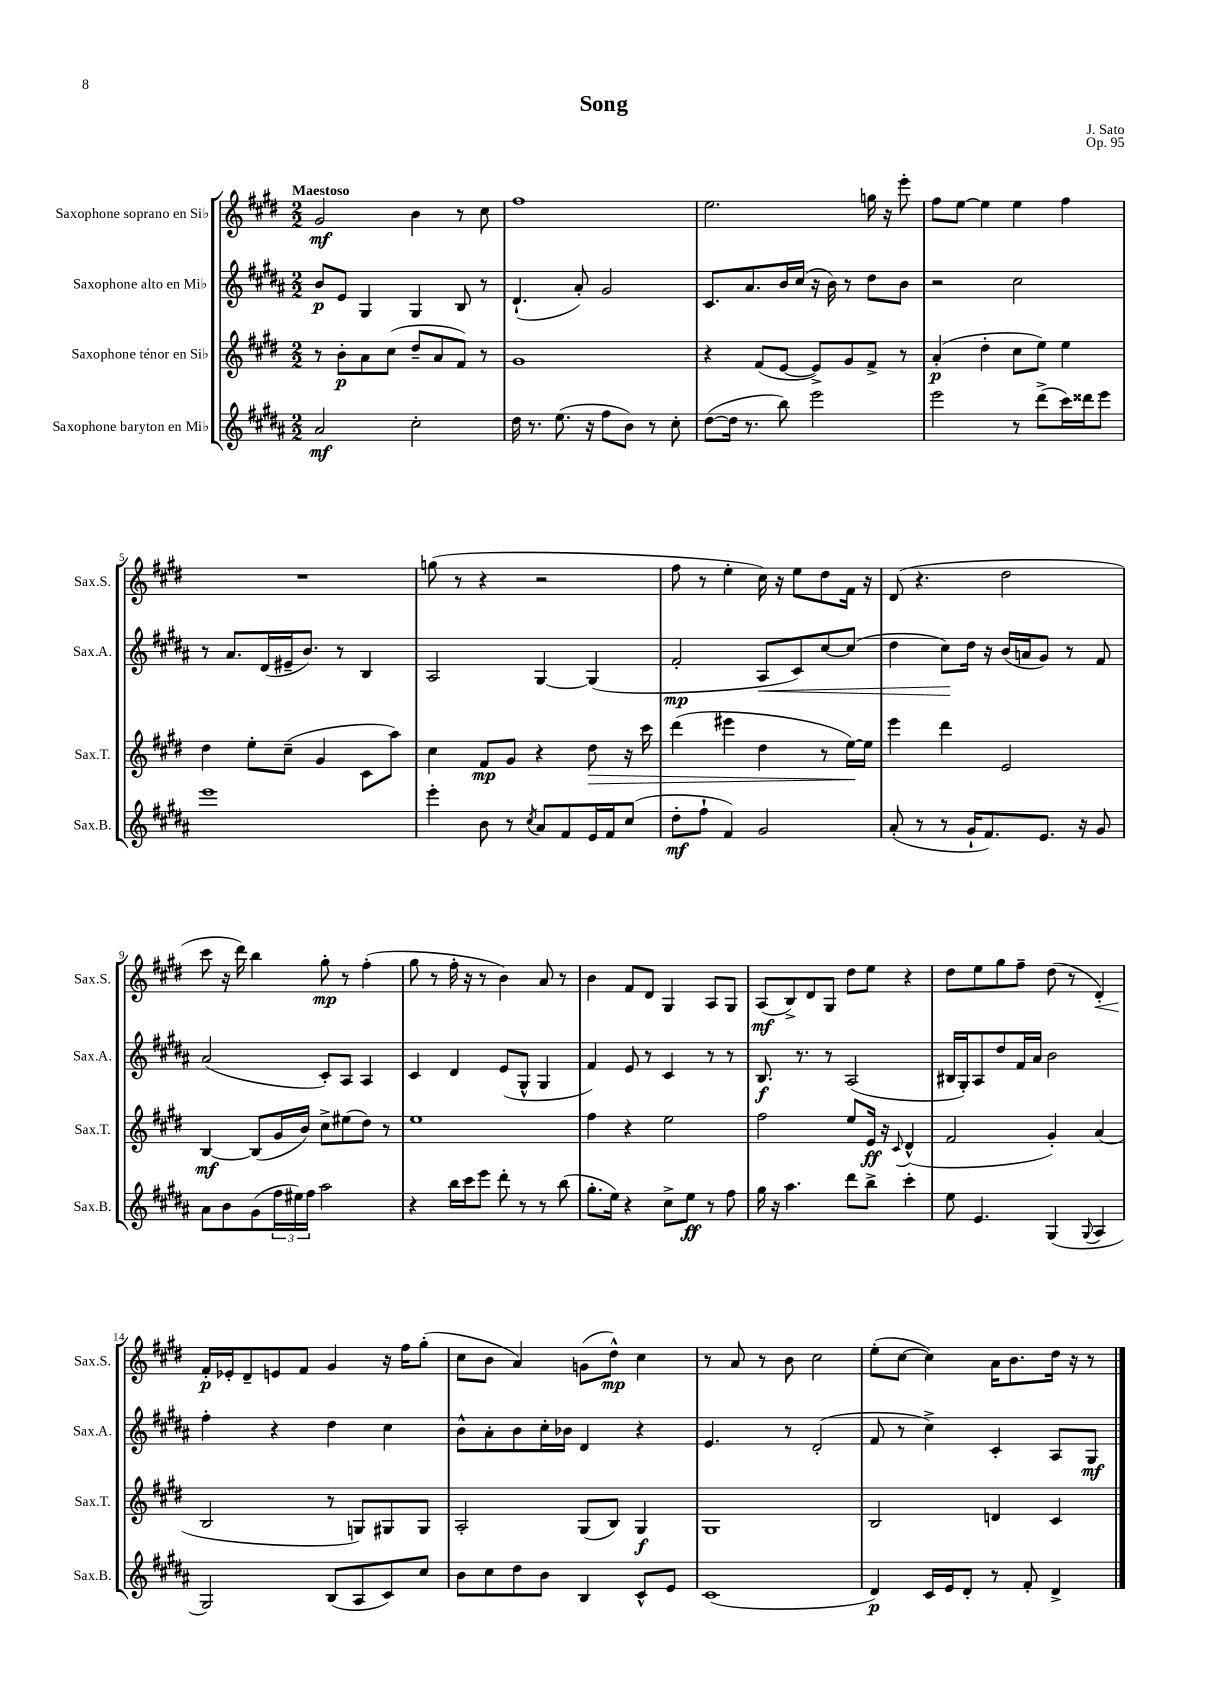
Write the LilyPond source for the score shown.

\header { title = "Song" composer = "J. Sato" opus = "Op. 95" }
<<
\new StaffGroup <<
\new Staff = "s0" \with { instrumentName = "Saxophone soprano en Sib" shortInstrumentName = "Sax.S." } {
    \clef treble \key e \major \numericTimeSignature \time 2/2 \tempo "Maestoso"
    gis'2\mf b'4 r8 cis''8 |
    fis''1 |
    e''2. g''16 r16 e'''8-. |
    fis''8 e''8~ e''4 e''4 fis''4 |
    R1 |
    g''8( r8 r4 r2 |
    fis''8 r8 e''4-. cis''16) r16 e''8 dis''8 fis'16 r16 |
    dis'8( r4. dis''2 |
    cis'''8 r16 dis'''16) b''4 gis''8-.\mp r8 fis''4-.( |
    gis''8 r8 fis''16-. r16 r8 b'4) a'8 r8 |
    b'4 fis'8 dis'8 gis4 a8 gis8 |
    a8\mf( b8->) dis'8 gis8 dis''8 e''8 r4 |
    dis''8 e''8 gis''8 fis''8-- dis''8( r8 dis'4-.\<) |
    fis'16-.\p\! ees'16-. dis'8-- e'8 fis'8 gis'4 r16 fis''16 gis''8-.( |
    cis''8 b'8 a'4) g'8( dis''8-^\mp) cis''4 |
    r8 a'8 r8 b'8 cis''2 |
    e''8-.( cis''8~ cis''4) a'16 b'8. dis''16 r16 r8 \bar "|." |
}
\new Staff = "s1" \with { instrumentName = "Saxophone alto en Mib" shortInstrumentName = "Sax.A." } {
    \clef treble \key b \major \numericTimeSignature \time 2/2
    b'8\p e'8 gis4 gis4 b8 r8 |
    dis'4.-!( ais'8-.) gis'2 |
    cis'8. ais'8. b'16 cis''16( r16 b'16) r8 dis''8 b'8 |
    r2 cis''2 |
    r8 ais'8. dis'16( eis'16-- b'8.) r8 b4 |
    ais2 gis4~ gis4( |
    fis'2-.\mp ais8\< cis'8) cis''8~ cis''8( |
    dis''4 cis''8\!) dis''16 r16 b'16( a'16 gis'8) r8 fis'8 |
    ais'2( cis'8-.) ais8 ais4 |
    cis'4 dis'4 e'8( gis8-^ gis4 |
    fis'4) e'8 r8 cis'4 r8 r8 |
    b8.\f r8. r8 ais2( |
    bis16 gis16-.) ais8 dis''8 fis'16 ais'16 b'2 |
    fis''4-. r4 dis''4 cis''4 |
    b'8-^ ais'8-. b'8 cis''16-. bes'16 dis'4 r4 |
    e'4. r8 dis'2-.( |
    fis'8 r8 cis''4->) cis'4-. ais8 gis8\mf \bar "|." |
}
\new Staff = "s2" \with { instrumentName = "Saxophone ténor en Sib" shortInstrumentName = "Sax.T." } {
    \clef treble \key e \major \numericTimeSignature \time 2/2
    r8 b'8-.\p a'8 cis''8( dis''8-- a'8 fis'8) r8 |
    gis'1 |
    r4 fis'8( e'8~ e'8->) gis'8 fis'8-> r8 |
    a'4-.\p( dis''4-. cis''8 e''8) e''4 |
    dis''4 e''8-. cis''8--( gis'4 cis'8 a''8) |
    cis''4 fis'8\mp gis'8 r4 dis''8\> r16 cis'''16 |
    dis'''4( eis'''4 dis''4 r8 e''16~\!) e''16 |
    e'''4 dis'''4 e'2 |
    b4~\mf b8( gis'16 b'16) cis''8-> eis''8( dis''8) r8 |
    e''1 |
    fis''4 r4 e''2 |
    fis''2 e''8 e'16\ff r16 \appoggiatura { cis'8 } dis'4-^( |
    fis'2 gis'4-.) a'4( |
    b2 r8 g8) gis8 gis8 |
    a2-. gis8( b8) gis4\f |
    gis1 |
    b2 d'4 cis'4 \bar "|." |
}
\new Staff = "s3" \with { instrumentName = "Saxophone baryton en Mib" shortInstrumentName = "Sax.B." } {
    \clef treble \key b \major \numericTimeSignature \time 2/2
    ais'2\mf cis''2-. |
    dis''16 r8. e''8.( r16 fis''8 b'8) r8 cis''8-. |
    dis''8~( dis''16 r8. b''8) e'''2 |
    e'''2 r8 dis'''8->( cis'''16) disis'''16 e'''8 |
    e'''1 |
    e'''4-. b'8 r8 \acciaccatura { cis''8 } ais'8 fis'8 e'16 fis'16 cis''8( |
    dis''8-.\mf fis''8-! fis'4) gis'2 |
    ais'8-.( r8 r8 gis'16-! fis'8.) e'8. r16 gis'8 |
    ais'8 b'8 gis'8( \tuplet 3/2 { fis''16 eis''16) fis''16 } ais''2 |
    r4 b''16 cis'''16 e'''8 dis'''8-. r8 r8 b''8( |
    gis''8.-. e''16) r4 cis''8-> e''8\ff r8 fis''8 |
    gis''16 r16 ais''4. dis'''8 b''8-> cis'''4-. |
    e''8 e'4. gis4( \appoggiatura { gis8 } ais4 |
    gis2) b8( ais8 cis'8) cis''8 |
    b'8 cis''8 dis''8 b'8 b4 cis'8-^ e'8 |
    cis'1( |
    dis'4\p) cis'16 e'16 dis'8-. r8 fis'8-. dis'4-> \bar "|." |
}
>>
>>
